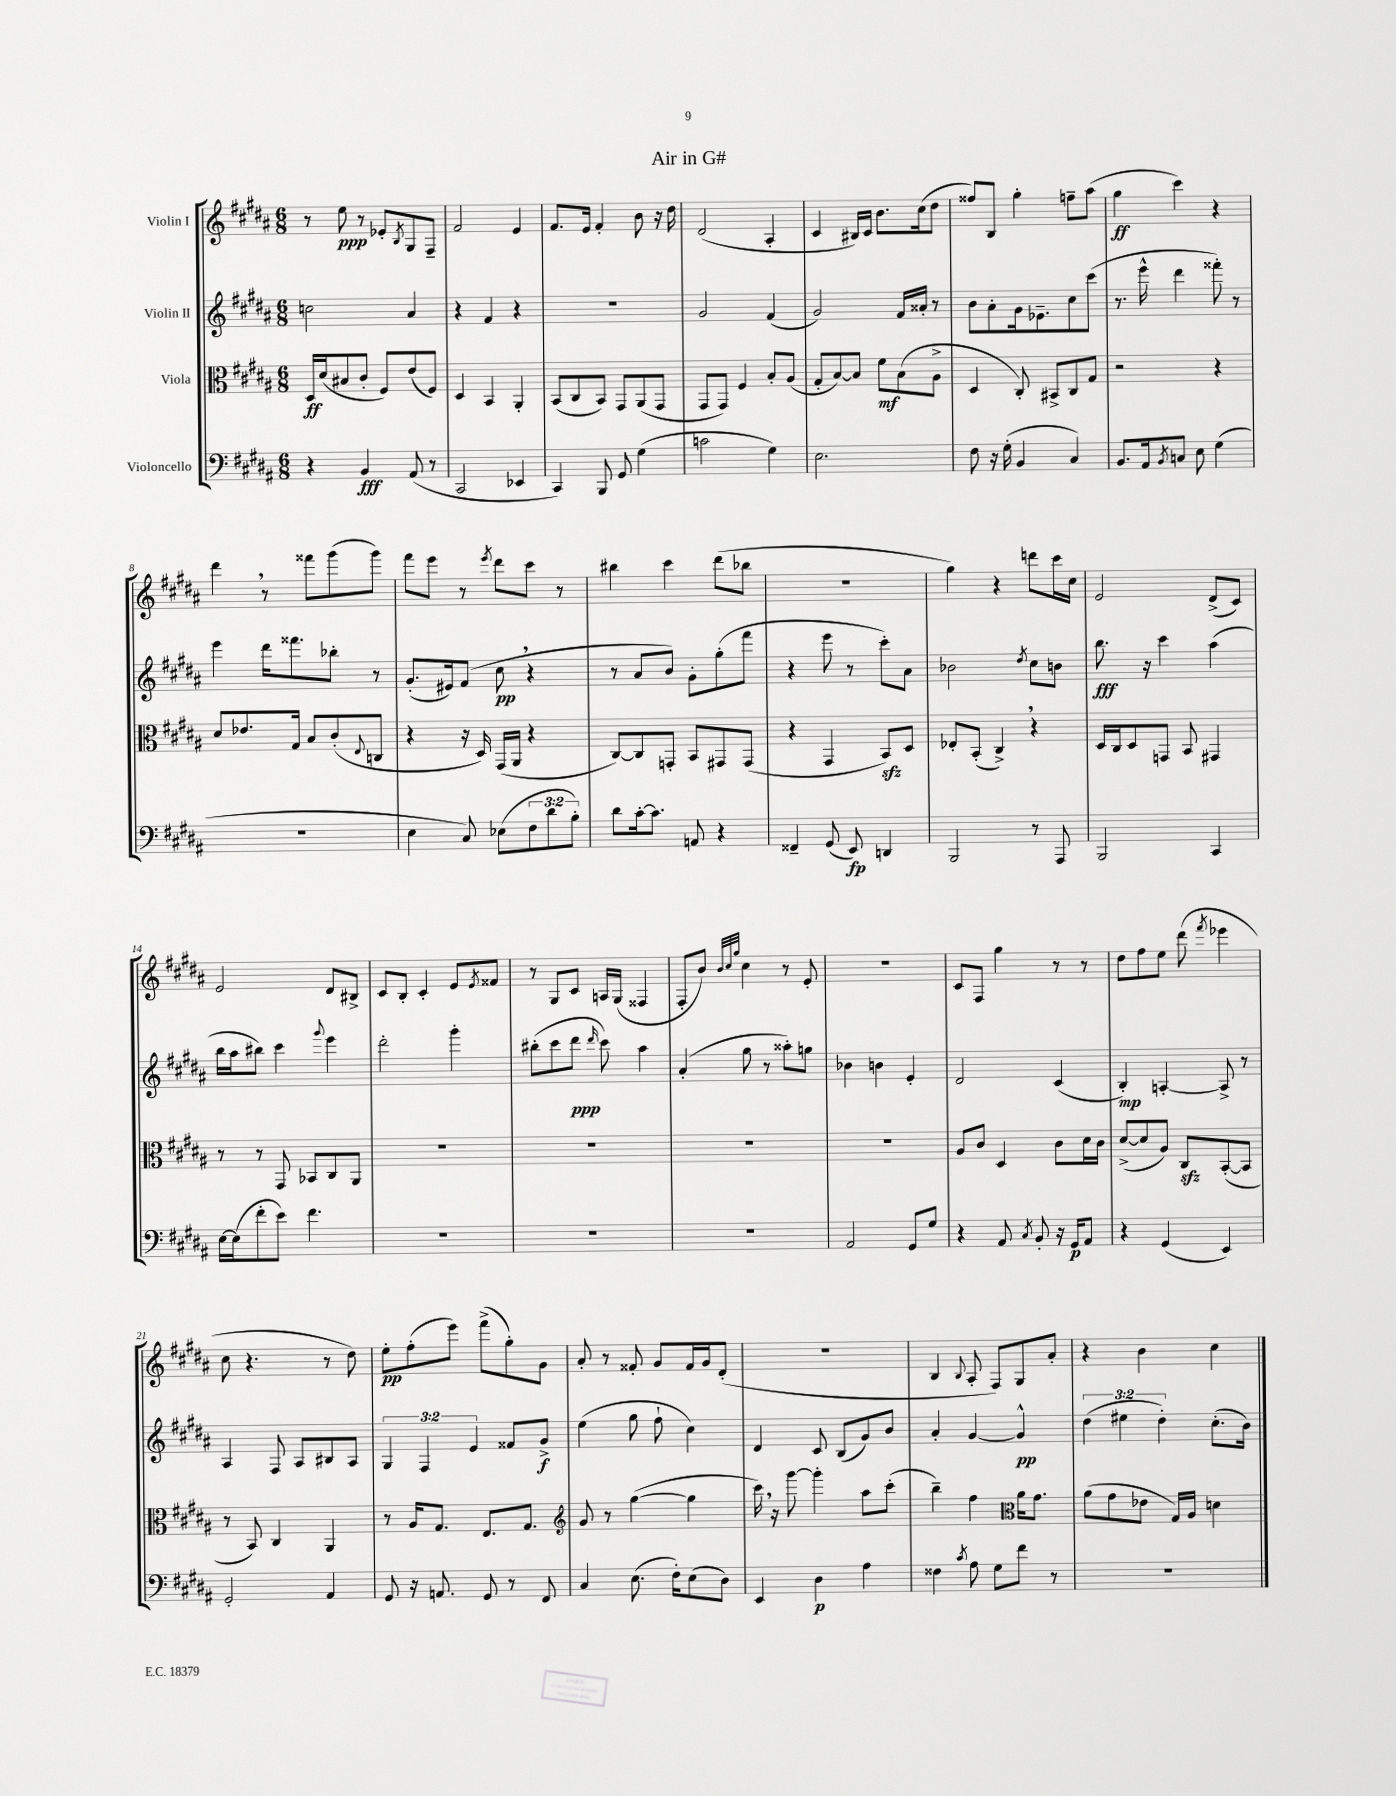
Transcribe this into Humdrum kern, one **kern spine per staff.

**kern	**kern	**kern	**kern
*staff4	*staff3	*staff2	*staff1
*clefF4	*clefC3	*clefG2	*clefG2
*k[f#c#g#d#a#]	*k[f#c#g#d#a#]	*k[f#c#g#d#a#]	*k[f#c#g#d#a#]
*M6/8	*M6/8	*M6/8	*M6/8
4r	16D#	2cc	8r
.	(16d#	.	.
.	8B#	.	8ee
4BB	8c#'	.	8r
.	8F#)	.	8e-'
.	.	.	8qB
(8AA#	(8e	4a#	8G#
8r	8F#)	.	8F#~
=	=	=	=
2CC#	4D#	4r	2f#
.	4BB	4f#	.
4EE-	4AA#'	4r	4e
=	=	=	=
4CC#)	(8BB	2.r	8.f#
.	8C#	.	.
.	.	.	16e
8BBB	8BB)	.	4f#'
8GG#	8GG#	.	.
(4G#	(8AA#	.	8b
.	8GG#	.	16r
.	.	.	16dd#
=	=	=	=
2c	8GG#	2g#	(2d#
.	8GG#)	.	.
.	4F#	.	.
4G#)	8B'	(4f#	4A#'
.	(8A#	.	.
=	=	=	=
2.E	8G#'	2g#)	4c#
.	[8B)	.	.
.	8B]	.	16B#)
.	.	.	16c#
.	8f#	.	8.b
.	(8B	16f#	.
.	.	16a##'	(16cc#
.	8A#^	8r	8dd#
=	=	=	=
8F#	4D#	8b	8ff##)
16r	.	8a#'	8B
(16G#'	.	.	.
4BB	8C#')	16g#	4gg#'
.	.	8.e-~	.
.	8BB#^	.	.
4C#)	8C#	8cc#	8ff~
.	8G#	(8ccc#	(8aa#
=	=	=	=
8.BB	2r	8.r	4gg#
16AA#	.	16eee^^	.
8qBB	.	.	.
8C	.	4ddd#	4ccc#)
8E	.	.	.
(4G#	4r	8fff##')	4r
.	.	8r	.
=	=	=	=
2.r	8d#	4eee	4ddd#
.	8.e-	.	.
.	.	16ddd#	8r
.	16G#	8.fff##	.
.	8B	.	8fff##
.	(8c#'	8bb-'	(8ggg#
.	8qqE	.	.
.	8C	8r	8ggg#)
=	=	=	=
4E	4r	(8.g#'	8fff#
.	.	.	8eee
.	.	16e#)	.
8C#)	16r	(8f#	8r
.	16D#)	.	.
.	.	.	8qeee
(8E-	(16GG#	8cc#	8ddd#
.	16AA#	.	.
12F#	4r	4r	8ccc#
12d#	.	.	.
.	.	.	8r
12B')	.	.	.
=	=	=	=
8d#	[8C#)	8r	4bb#
[16c#'	8C#]	8a#	.
8.c#]	.	.	.
.	8GG'	8b)	4ccc#
8AA	8BB	8g#'	.
4r	8GG#	(8gg#'	(8ddd#
.	(8GG#	8fff#	8bb-
=	=	=	=
4FF##~	4r	4r	2.r
(8GG#	4GG#	8eee	.
8EE)	.	8r	.
4DD	8BB)	8ccc#')	.
.	8D#	8a#	.
=	=	=	=
2BBB	8E-'	2b-	4gg#)
.	(8BB'	.	.
.	4C#^)	.	4r
.	.	8qdd#	.
8r	4r	8cc#	8ddd
8AAA#	.	8b	16ccc#
.	.	.	16cc#
=	=	=	=
2BBB	16D#	8.bb	2e
.	16C#	.	.
.	8D#	.	.
.	.	16r	.
.	8GG	4ccc#	.
.	8BB	.	.
4CC#	4GG#	(4aa#	(8d#^
.	.	.	8c#)
=	=	=	=
[16E	8r	16bb	2e
(16E]	.	16aa#	.
8f#'	8r	8bb#)	.
8e)	8GG#	4ccc#	.
4.f#	8BB-	.	.
.	.	8qqggg#	.
.	8C#	4eee	8d#
.	8AA#	.	8B#^
=	=	=	=
2.r	2.r	2ddd#'	8c#
.	.	.	8B'
.	.	.	4c#'
.	.	4ggg#'	8e
.	.	.	8qe
.	.	.	8f##
=	=	=	=
2.r	2.r	(8bb#'	8r
.	.	8ccc#	8G#
.	.	8ddd#	8c#
.	.	16qqddd#	.
.	.	8ccc#)	16A
.	.	.	(16G#
.	.	4aa#	4F##
=	=	=	=
2.r	2.r	(4a#'	8F#'
.	.	.	8b)
.	.	.	32qqb
.	.	.	32qqcc#
.	.	.	32qqgg#
.	.	8gg#	4cc#
.	.	8r	.
.	.	8aa##')	8r
.	.	8gg	8e'
=	=	=	=
2AA#	2.r	4b-	2.r
.	.	4b	.
8GG#	.	4e'	.
8G#	.	.	.
=	=	=	=
4r	8A#	2d#	8c#
.	8c#	.	8F#
8AA#	4D#	.	4gg#
8qC#	.	.	.
8BB'	.	.	.
16r	8c#	(4c#	8r
16GG#	.	.	.
8AA#	16d#	.	8r
.	16c#	.	.
=	=	=	=
4r	([8d#^	4B')	8dd#
.	8d#]	.	8ff#
(4GG#	8A#)	[4A'	8ee
.	8C#	.	(8ddd#
.	.	.	8qfff#
4EE)	([8BB'	8A^]	4eee-
.	8BB]	8r	.
=	=	=	=
2GG#'	8r	4A#	8cc#
.	8BB)	.	4.r
.	4C#	8F#	.
.	.	8A#	.
4AA#	4AA#	8B#	8r
.	.	8A#	8dd#)
=	=	=	=
8GG#	8r	6G#	8ee'
16r	16A#	.	(8ff#'
.	.	6F#	.
8.AA	8.G#	.	.
.	.	.	8eee)
.	.	6e	.
8GG#	8.E	.	(8fff#^
8r	.	8f##	8gg#')
.	8.G#	.	.
8FF#	.	8g#^	8g#
=	=	=	=
*	*clefG2	*	*
4C#	8g#	(4ee	8a#'
.	8r	.	8r
(8.E	([4gg#	8gg#	8f##'
.	.	8ff#`	8g#
16F#')	.	.	.
(8E	4gg#]	4cc#)	16f##
.	.	.	16g#
8D#)	.	.	(8d#'
=	=	=	=
4EE	16ccc#)	4d#	2.r
.	16r	.	.
.	[8ggg#	.	.
4D#	4ggg#']	8c#	.
.	.	(8B	.
4A#	8aa#	8g#)	.
.	(8ccc#'	8b	.
=	=	=	=
4F##	4bb~)	4a#'	4B
8qc#	.	.	8qqB
8A#	4ff#	[4g#	8A#'
8G#	.	.	8F#)
*	*clefC3	*	*
8f#	16a#	4g#^^]	8G#
.	8.g#	.	.
8r	.	.	8a#'
=	=	=	=
2.r	(8a#	(6dd#	4r
.	8g#	.	.
.	.	6ee#	.
.	8e-	.	4b
.	.	6dd#')	.
.	16G#)	.	.
.	16A#	.	.
.	4d	(8.cc#'	4cc#
.	.	16b)	.
==	==	==	==
*-	*-	*-	*-
